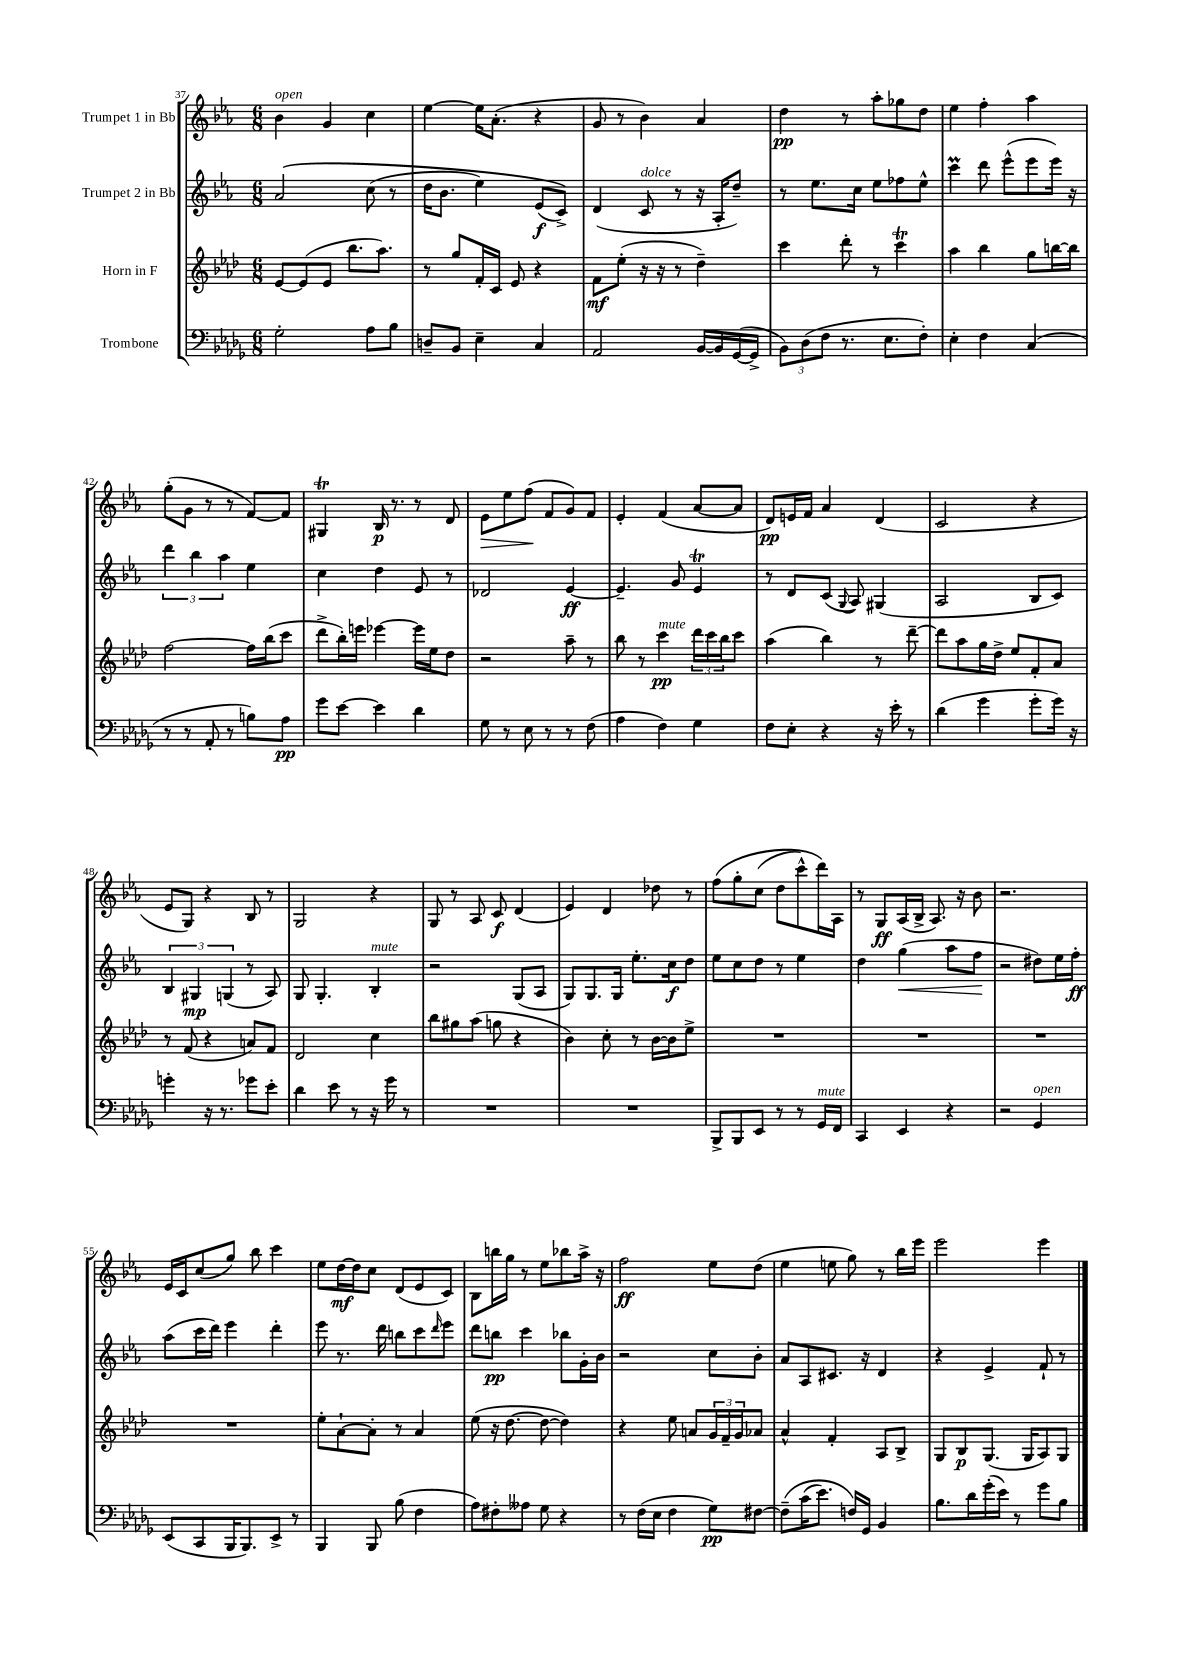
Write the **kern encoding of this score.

**kern	**kern	**kern	**kern
*staff4	*staff3	*staff2	*staff1
*clefF4	*clefG2	*clefG2	*clefG2
*k[b-e-a-d-g-]	*k[b-e-a-d-]	*k[b-e-a-]	*k[b-e-a-]
*M6/8	*M6/8	*M6/8	*M6/8
2G-'	[8e-	&(2a-	4b-
.	(8e-]	.	.
.	8e-	.	4g
.	8.bb-	.	.
8A-	.	(8cc	4cc
.	8.aa-)	.	.
8B-	.	8r	.
=	=	=	=
8D~	8r	16dd	[4ee-
.	.	8.b-	.
8BB-	8gg	.	.
4E-~	16f'	4ee-)	16ee-]
.	16c	.	(8.a-'
.	8e-	.	.
4C	4r	(8e-	4r
.	.	8c^)&)	.
=	=	=	=
2AA-	8f	(4d	8g
.	(8ee-'	.	8r
.	16r	8c	4b-)
.	16r	.	.
.	8r	8r	.
[16BB-	4dd-~)	16r	4a-
16BB-]	.	16A-'	.
([16GG-	.	8dd~)	.
16GG-^]	.	.	.
=	=	=	=
12BB-)	4ccc	8r	4dd
(12D-	.	.	.
.	.	8.ee-	.
12F	.	.	.
8.r	8ddd-'	.	8r
.	.	16cc	.
.	8r	8ee-	8aa-'
8.E-	.	.	.
.	4ccc	8ff-	8gg-
8F')	.	8ee-^^	8dd
=	=	=	=
4E-'	4aa-	4ccc	4ee-
4F	4bb-	8ddd	4ff'
.	.	(8eee-^^	.
(4C	8gg	8eee-	4aa-
.	[16bb	16eee-)	.
.	16bb]	16r	.
=	=	=	=
8r	[2ff	6ddd	(8gg'
8r	.	.	8g
.	.	6bb-	.
8AA-'	.	.	8r
.	.	6aa-	.
8r	.	.	8r
8B)	16ff]	4ee-	[8f)
.	(16bb-	.	.
8A-	8ccc	.	8f]
=	=	=	=
8g-	8ddd-^	4cc	4G#
[8e-	16bb-')	.	.
.	16eee	.	.
4e-]	[4eee-	4dd	16B-
.	.	.	8.r
4d-	16eee-]	8e-	8r
.	16ee-	.	.
.	8dd-	8r	8d
=	=	=	=
8G-	2r	2d-	8e-
8r	.	.	8ee-
8E-	.	.	(8ff
8r	.	.	8f
8r	8aa-~	[4e-	8g)
(8F	8r	.	8f
=	=	=	=
4A-	8bb-	4.e-~]	4e-'
.	8r	.	.
4F)	4ccc	.	(4f
.	.	8g	.
4G-	24ddd-	4e-	[8a-
.	24ccc	.	.
.	24bb-	.	.
.	8ccc	.	8a-]
=	=	=	=
8F	(4aa-	8r	8d)
8E-'	.	8d	16e
.	.	.	16f
4r	4bb-)	(8c	4a-
.	.	8qqG	.
.	.	8A-)	.
16r	8r	(4G#	(4d
16e-'	.	.	.
8r	[8ddd-~	.	.
=	=	=	=
(4d-	8ddd-]	2A-	2c
.	8aa-	.	.
4g-	16gg	.	.
.	16dd-^	.	.
.	8ee-	.	.
8g-'	8f'	8B-	4r
16g-)	8a-	8c)	.
16r	.	.	.
=	=	=	=
4g'	8r	6B-	8e-
.	(8f	.	8G)
.	.	6G#	.
16r	4r	.	4r
8.r	.	.	.
.	.	(6G	.
8g-	8a)	8r	8B-
8e-'	8f	8A-)	8r
=	=	=	=
4d-	2d-	8G	2G
.	.	4.G'	.
8e-	.	.	.
8r	.	.	.
16r	4cc	4B-'	4r
16g-	.	.	.
8r	.	.	.
=	=	=	=
2.r	8bb-	2r	8G
.	8gg#	.	8r
.	(8aa-	.	8A-
.	8gg	.	8c
.	4r	(8G	(4d
.	.	8A-	.
=	=	=	=
2.r	4b-)	8G)	4e-)
.	.	8.G	.
.	8cc'	.	4d
.	.	16G	.
.	8r	8.ee-'	.
.	[16b-	.	8dd-
.	16b-]	16cc	.
.	8ee-^	8dd	8r
=	=	=	=
8BBB-^	2.r	8ee-	&(8ff
8BBB-	.	8cc	8gg'
8EE-	.	8dd	(8cc
8r	.	8r	8dd
8r	.	4ee-	8ccc^^)
16GG-	.	.	16ddd&)
16FF	.	.	16A-
=	=	=	=
4CC	2.r	4dd	8r
.	.	.	8G
4EE-	.	(4gg	(16A-
.	.	.	16B-^
.	.	.	8.A-)
4r	.	8aa-	.
.	.	.	16r
.	.	8ff	8b-
=	=	=	=
2r	2.r	2r	2.r
4GG-	.	8dd#)	.
.	.	16ee-	.
.	.	16ff'	.
=	=	=	=
(8EE-	2.r	(8aa-	16e-
.	.	.	16c
8CC	.	16ccc	(8cc
.	.	16ddd)	.
16BBB-	.	4eee-	8gg)
8.BBB-)	.	.	.
.	.	.	8bb-
8EE-^	.	4ddd'	4ccc
8r	.	.	.
=	=	=	=
4BBB-	8ee-'	8eee-	8ee-
.	[8a-`	8.r	[16dd
.	.	.	16dd]
8BBB-	8a-']	.	8cc
.	.	16ddd	.
(8B-	8r	8bb	(8d
4F	4a-	8ccc	8e-
.	.	16qqddd	.
.	.	8eee-	8c)
=	=	=	=
8A-)	(8ee-	8ddd	8B-
8F#'	16r	8bb	16bb
.	[8.dd-	.	16gg
8A--	.	4ccc	8r
8G-	8dd-_	.	8ee-
4r	4dd-])	8bb-	8bb-
.	.	16g'	16aa-^
.	.	16b-	16r
=	=	=	=
8r	4r	2r	2ff
(16F	.	.	.
16E-	.	.	.
4F	8ee-	.	.
.	8a	.	.
8G-)	24g	8cc	8ee-
.	24f~	.	.
.	24g	.	.
[8F#	8a-	8b-'	(8dd
=	=	=	=
&(8F#~]	4a-^^	8a-	4ee-
(16c	.	8A-	.
8.e-)	.	.	.
.	4f'	8.c#	8ee
16F&)	.	.	8gg)
16GG-	.	16r	.
4BB-	8A-	4d	8r
.	8B-^	.	16bb-
.	.	.	16eee-
=	=	=	=
8.B-	8G	4r	2eee-
.	8B-	.	.
16d-	.	.	.
(16g-'	(8.G	4e-^	.
16e-)	.	.	.
8r	.	.	.
.	16G	.	.
8g-	8A-)	8f`	4eee-
8B-	8G	8r	.
==	==	==	==
*-	*-	*-	*-
